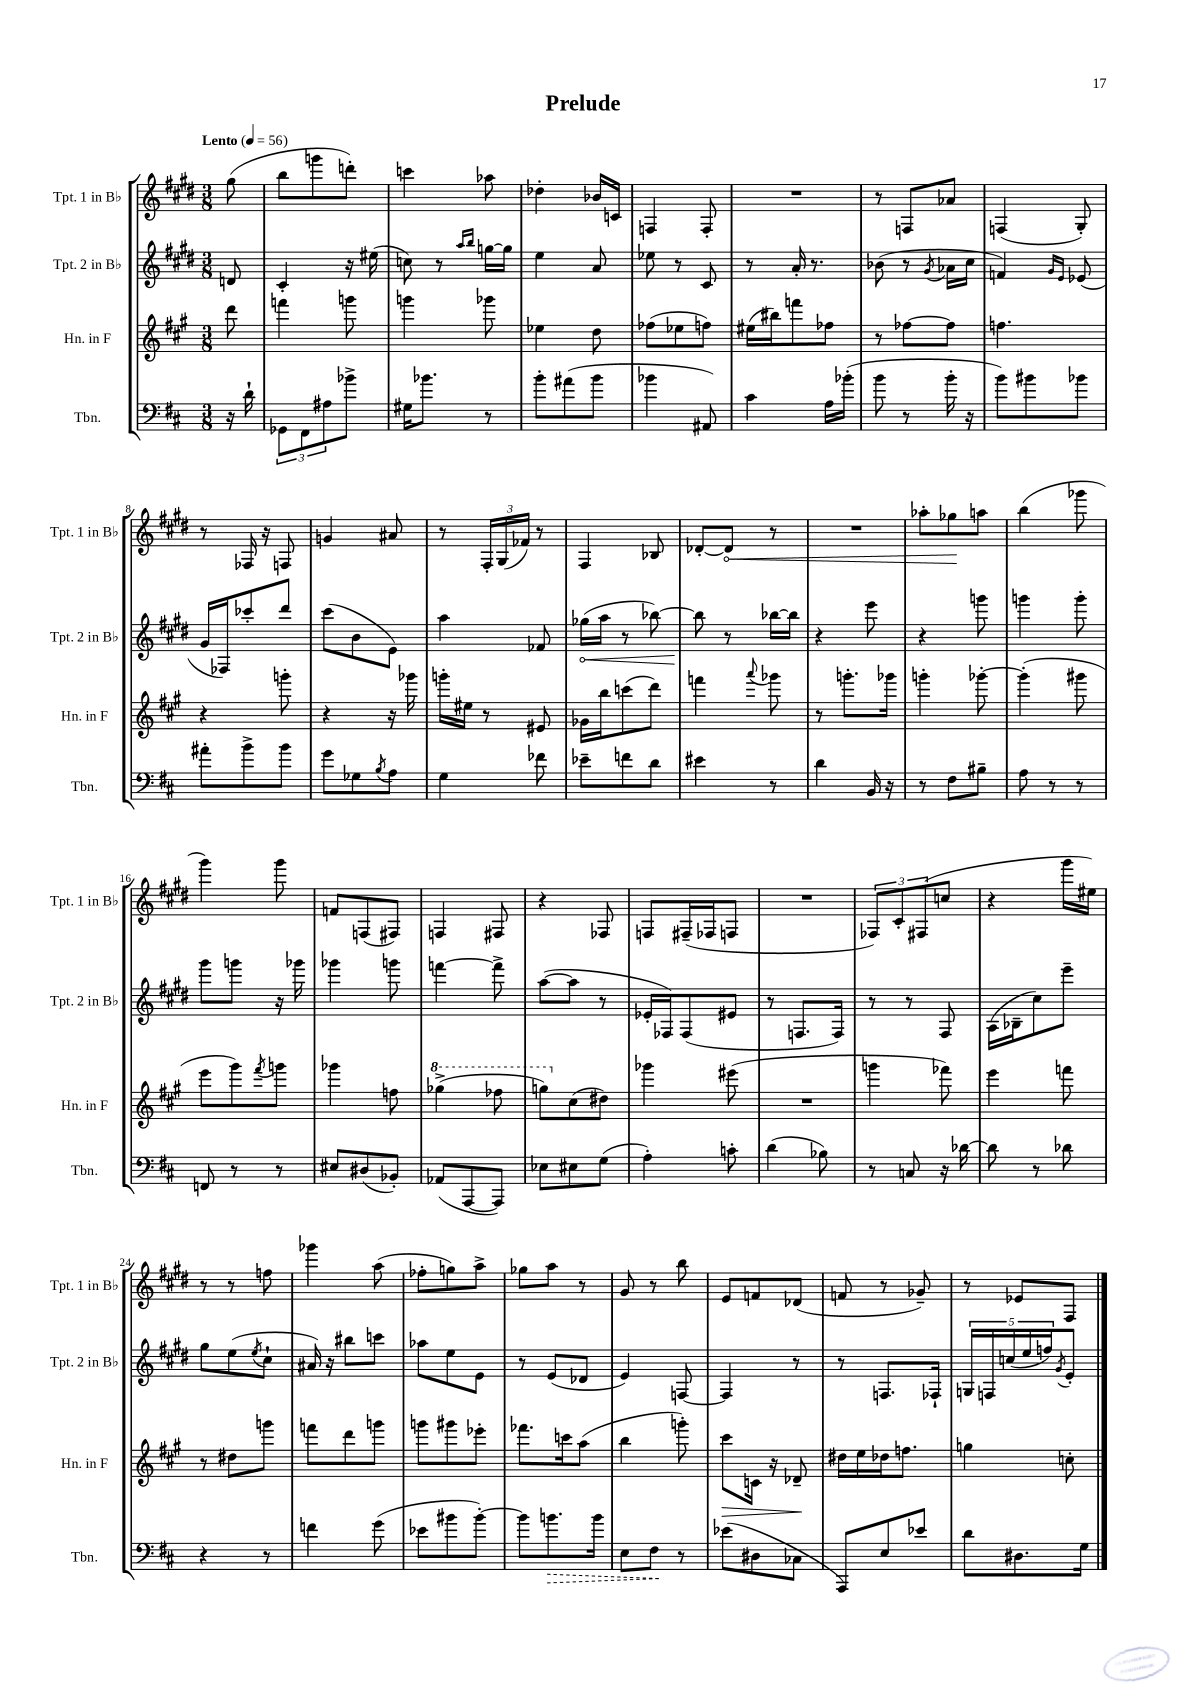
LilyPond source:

\header { title = "Prelude" }
<<
\new StaffGroup <<
\new Staff = "s0" \with { instrumentName = "Tpt. 1 in Bb" shortInstrumentName = "Tpt. 1 in Bb" } {
    \clef treble \key e \major \numericTimeSignature \time 3/8 \partial 8 \tempo "Lento" 4 = 56
    gis''8( |
    b''8 g'''8 d'''8-.) |
    c'''4 aes''8 |
    des''4-. bes'16 c'16 |
    f4 f8-. |
    R4. |
    r8 f8 aes'8 |
    f4( gis8-.) |
    r8 fes16 r16 f8 |
    g'4 ais'8 |
    r8 \tuplet 3/2 { fis16-. gis16( fes'16) } r8 |
    fis4 bes8 |
    des'8~-. \once \override Hairpin.circled-tip = ##t des'8\< r8 |
    R4. |
    aes''8-. ges''8\! a''8 |
    b''4( ges'''8 |
    gis'''4) gis'''8 |
    f'8 f8( fis8) |
    f4 fis8 |
    r4 fes8 |
    f8 fis16--( fes16 f8 |
    R4. |
    \tuplet 3/2 { fes8) cis'8-. fis8( } c''8 |
    r4 gis'''16 eis''16) |
    r8 r8 f''8 |
    ges'''4 a''8( |
    fes''8-. g''8) a''8-> |
    ges''8 a''8 r8 |
    gis'8 r8 b''8 |
    e'8 f'8 des'8( |
    f'8 r8 ges'8--) |
    r8 ees'8 fis8 \bar "|." |
}
\new Staff = "s1" \with { instrumentName = "Tpt. 2 in Bb" shortInstrumentName = "Tpt. 2 in Bb" } {
    \clef treble \key e \major \numericTimeSignature \time 3/8 \partial 8
    d'8 |
    cis'4-. r16 eis''16( |
    c''8) r8 \grace { a''16 b''16 } g''16~ g''16 |
    e''4 a'8 |
    ees''8 r8 cis'8 |
    r8 a'16-. r8. |
    bes'8( r8 \acciaccatura { gis'8 } aes'16 cis''16 |
    f'4) \grace { gis'16 e'16 } ees'8( |
    gis'16 fes16) ces'''8-. dis'''8 |
    cis'''8( b'8 e'8) |
    a''4 fes'8 |
    \once \override Hairpin.circled-tip = ##t ges''16\<( a''16 r8 bes''8~) |
    bes''8\! r8 bes''16~ bes''16 |
    r4 e'''8 |
    r4 g'''8 |
    g'''4 g'''8-. |
    gis'''8 g'''8 r16 ges'''16 |
    ges'''4 g'''8 |
    f'''4~ f'''8-> |
    a''8~( a''8 r8 |
    ees'16-. fes16) fes8( eis'8 |
    r8 f8. f16) |
    r8 r8 fis8 |
    a16( bes16-- cis''8) e'''8-- |
    gis''8 e''8( \acciaccatura { e''8 } cis''8-! |
    ais'16) r16 bis''8 c'''8 |
    aes''8 e''8 e'8 |
    r8 e'8( des'8 |
    e'4) f8~ |
    f4 r8 |
    r8 f8. fes16-! |
    \tuplet 5/4 { g16 f16 c''16( e''16 f''16) } \acciaccatura { gis'8 } e'8-. \bar "|." |
}
\new Staff = "s2" \with { instrumentName = "Hn. in F" shortInstrumentName = "Hn. in F" } {
    \clef treble \key a \major \numericTimeSignature \time 3/8 \partial 8
    d'''8 |
    f'''4 g'''8 |
    g'''4 ges'''8 |
    ees''4 d''8 |
    fes''8( ees''8 f''8) |
    eis''16( bis''16) f'''8 fes''8 |
    r8 fes''8~ fes''8 |
    f''4. |
    r4 g'''8-. |
    r4 r16 ges'''16 |
    g'''16-. eis''16 r8 eis'8 |
    ges'16 b''16 c'''8( d'''8) |
    f'''4 \appoggiatura { a'''8 } ges'''8 |
    r8 g'''8.-. ges'''16 |
    g'''4-. ges'''8~-. |
    ges'''4-.( gis'''8 |
    e'''8 gis'''8) \acciaccatura { fis'''8 } g'''8 |
    ges'''4 f''8 |
    \ottava #1 ges'''4->( fes'''8 |
    g'''8) \ottava #0 cis''8( dis''8) |
    ges'''4 eis'''8( |
    R4. |
    g'''4 fes'''8) |
    e'''4 f'''8 |
    r8 dis''8 g'''8 |
    f'''8 d'''8 g'''8 |
    g'''8 gis'''8 ees'''8-. |
    fes'''8. c'''16 a''8( |
    b''4 g'''8-.) |
    cis'''8\> c'16 r16 des'8--\! |
    dis''16 e''16 des''16 f''8. |
    g''4 c''8-. \bar "|." |
}
\new Staff = "s3" \with { instrumentName = "Tbn." shortInstrumentName = "Tbn." } {
    \clef bass \key d \major \numericTimeSignature \time 3/8 \partial 8
    r16 d'16-! |
    \tuplet 3/2 { ges,8 fis,8 ais8 } bes'8-> |
    gis16 bes'8. r8 |
    b'8-. ais'8( b'8 |
    bes'4 ais,8) |
    cis'4 a16 bes'16-.( |
    b'8 r8 b'16-. r16 |
    b'8) bis'8 bes'8 |
    ais'8-. b'8-> b'8 |
    g'8 ges8 \acciaccatura { b8 } a8 |
    g4 fes'8 |
    ees'8-- f'8 d'8 |
    eis'4 r8 |
    d'4 b,16 r16 |
    r8 fis8 bis8-- |
    a8 r8 r8 |
    f,8 r8 r8 |
    eis8 dis8( bes,8-.) |
    aes,8( a,,8~ a,,8) |
    ees8 eis8 g8( |
    a4-.) c'8-. |
    d'4( bes8) |
    r8 c8 r16 des'16~ |
    des'8 r8 des'8 |
    r4 r8 |
    f'4 g'8( |
    ees'8 bis'8 bis'8~-.) |
    bis'8 \once \override Hairpin.style = #'dashed-line b'8.\> b'16 |
    e8 fis8\! r8 |
    ees'8( dis8 ces8 |
    a,,8) e8 ees'8 |
    d'8 dis8. g16 \bar "|." |
}
>>
>>
